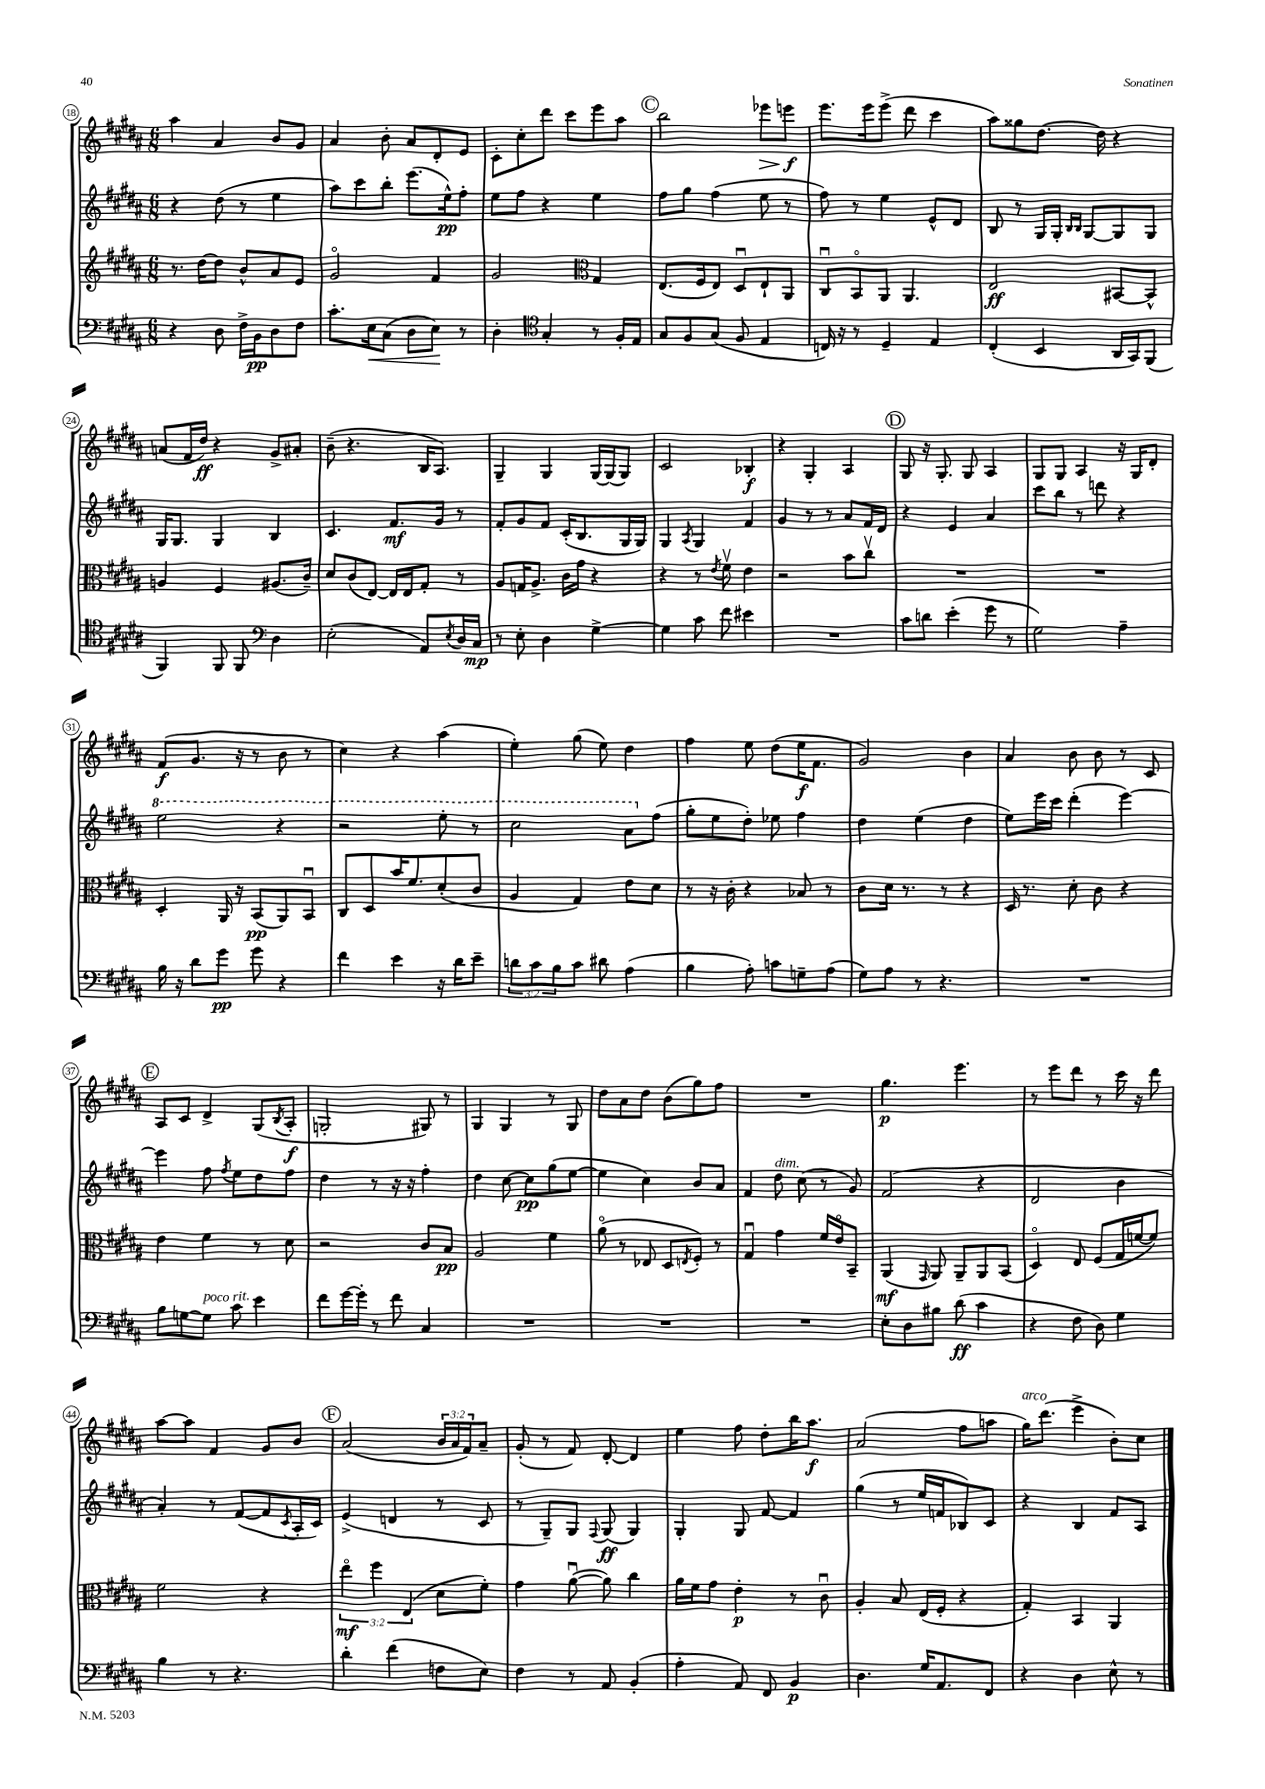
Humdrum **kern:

**kern	**dynam	**kern	**dynam	**kern	**dynam	**kern	**dynam
*part4	*part4	*part3	*part3	*part2	*part2	*part1	*part1
*staff4	*staff4	*staff3	*staff3	*staff2	*staff2	*staff1	*staff1
*clefF4	*	*clefG2	*	*clefG2	*	*clefG2	*
*k[f#c#g#d#a#]	*	*k[f#c#g#d#a#]	*	*k[f#c#g#d#a#]	*	*k[f#c#g#d#a#]	*
*M6/8	*	*M6/8	*	*M6/8	*	*M6/8	*
=18	=18	=18	=18	=18	=18	=18	=18
4r	.	8.r	.	4r	.	4aa#\	.
.	.	[16dd#\KL	.	.	.	.	.
8D#\	.	8dd#\J]	.	(8dd#\	.	4a#/	.
16F#^\LL	.	8b^^/L	.	8r	.	.	.
16BB\J	pp	.	.	.	.	.	.
8D#\	.	8a#/	.	4ee\	.	8b/L	.
8F#\J	.	8e/J	.	.	.	8g#/J	.
=19	=19	=19	=19	=19	=19	=19	=19
8.c#'\L	.	2g#/	.	8aa#\L)	.	4a#/	.
.	.	.	.	8ccc#\	.	.	.
!	!LO:HP:b	!	!	!	!	!	!
16E\k	<	.	.	.	.	.	.
(8C#\J	.	.	.	8bb'\J	.	8b'\	.
8D#\L	.	.	.	(8.eee\L	.	8a#/L	.
8E\J)	.	4f#/	.	.	.	8d#'/	.
.	.	.	.	16ee^^\k)	pp	.	.
8r	[	.	.	8ff#'\J	.	8e/J	.
=20	=20	=20	=20	=20	=20	=20	=20
4D#'\	.	2g#/	.	8ee\L	.	8c#'\L	.
.	.	.	.	8ff#\J	.	8cc#'\	.
*clefC4	*	*	*	*	*	*	*
4G#'/	.	.	.	4r	.	8ddd#\J	.
.	.	.	.	.	.	8ccc#\L	.
*	*	*clefC3	*	*	*	*	*
8r	.	4G#/	.	4ee\	.	8eee\	.
16F#'/LL	.	.	.	.	.	8aa#\J	.
16E/JJ	.	.	.	.	.	.	.
!!LO:REH:place=s1:t=C
=21	=21	=21	=21	=21	=21	=21	=21
8G#/L	.	(8.E/L	.	8ff#\L	.	2bb\	.
8F#/	.	.	.	8gg#\J	.	.	.
.	.	16F#/k	.	.	.	.	.
(8G#/J	.	8E/J)	.	(4ff#\	.	.	.
8F#/	.	8D#u/L	.	.	.	.	.
!	!	!	!	!	!	!	!LO:HP:b
4E/	.	8E`/	.	8ee\	.	8eee-X\L	>
.	.	8AA#/J	.	8r	.	8eeen\J	f
.	.	.	.	.	.	.	]
=22	=22	=22	=22	=22	=22	=22	=22
16Cn/)	.	8C#u/L	.	8ff#\)	.	8.eee\L	.
16r	.	.	.	.	.	.	.
8r	.	8BB/	.	8r	.	.	.
.	.	.	.	.	.	16eee\k	.
4D#~/	.	8AA#/J	.	4ee\	.	(8eee^\J	.
.	.	4.AA#/	.	.	.	8ddd#\	.
4E/	.	.	.	8e^^/L	.	4ccc#\	.
.	.	.	.	8d#/J	.	.	.
=23	=23	=23	=23	=23	=23	=23	=23
(4C#'/	.	2E/	ff	8B/	.	8aa#\L)	.
.	.	.	.	8r	.	8gg##X\	.
4BB/	.	.	.	16G#/LL	.	[8.dd#\J	.
.	.	.	.	16G#'/JJ	.	.	.
.	.	.	.	16qqB/LL	.	.	.
.	.	.	.	16qqB/JJ	.	.	.
.	.	.	.	[8G#/L	.	.	.
.	.	.	.	.	.	16dd#\]	.
16AA#/LL	.	[8BB#X/L	.	8G#/]	.	4r	.
16GG#/J)	.	.	.	.	.	.	.
(8FF#/J	.	8BB#^^/J]	.	8G#/J	.	.	.
!!LO:LB:g=z
=24	=24	=24	=24	=24	=24	=24	=24
4FF#/)	.	4An/	.	16G#/KL	.	(8an/L	.
.	.	.	.	8.G#/J	.	.	.
.	.	.	.	.	.	16f#/L	.
.	.	.	.	.	.	16dd#/JJ)	ff
8FF#/	.	4F#/	.	4G#/	.	4r	.
8FF#/	.	.	.	.	.	.	.
*clefF4	*	*	*	*	*	*	*
4D#\	.	(8.A#X/L	.	4B/	.	8g#^/L	.
.	.	.	.	.	.	8a#X'/J	.
.	.	16c#~/Jk)	.	.	.	.	.
=25	=25	=25	=25	=25	=25	=25	=25
(2E'\	.	8d#/L	.	4.c#/	.	(8b~\	.
.	.	(8c#/	.	.	.	4.r	.
.	.	[8E/J)	.	.	.	.	.
.	.	16E/LL]	.	8.f#/L	mf	.	.
.	.	16E/J	.	.	.	.	.
8AA#/L)	.	8G#'/J	.	.	.	16B/KL	.
.	.	.	.	16g#/Jk	.	8.A#/J)	.
8qE/	.	.	.	.	.	.	.
16D#/L	.	8r	.	8r	.	.	.
16C#/JJ	mp	.	.	.	.	.	.
=26	=26	=26	=26	=26	=26	=26	=26
8r	.	8A#/L	.	8f#'/L	.	4G#~/	.
8E'\	.	16Gn/K	.	8g#/	.	.	.
.	.	8.A#^/J	.	.	.	.	.
4D#\	.	.	.	8f#/J	.	4G#/	.
.	.	16c#\LL	.	(16c#'/KL	.	.	.
.	.	16g#\JJ	.	8.B/	.	.	.
[4G#^\	.	4r	.	.	.	[16G#/LL	.
.	.	.	.	.	.	(16G#/J]	.
.	.	.	.	16G#/L	.	8G#/J)	.
.	.	.	.	16G#/JJ)	.	.	.
=27	=27	=27	=27	=27	=27	=27	=27
4G#\]	.	4r	.	4G#/	.	2c#/	.
.	.	.	.	8qA#/	.	.	.
8c#\	.	8r	.	4G#/	.	.	.
.	.	8qe/	.	.	.	.	.
8f#\	.	8f#v\	.	.	.	.	.
4e#X\	.	4e\	.	4f#/	.	4B-X'/	f
=28	=28	=28	=28	=28	=28	=28	=28
2.r	.	2r	.	4g#/	.	4r	.
.	.	.	.	8r	.	4G#'/	.
.	.	.	.	8r	.	.	.
.	.	8b\L	.	8a#/L	.	4A#/	.
.	.	8cc#v\J	.	16f#/L	.	.	.
.	.	.	.	16d#/JJ	.	.	.
!!LO:REH:place=s1:t=D
=29	=29	=29	=29	=29	=29	=29	=29
8c#\L	.	2.r	.	4r	.	8G#/	.
8dn\J	.	.	.	.	.	16r	.
.	.	.	.	.	.	8.G#'/	.
(4e'\	.	.	.	4e/	.	.	.
.	.	.	.	.	.	8G#/	.
8g#\	.	.	.	4a#/	.	4A#/	.
8r	.	.	.	.	.	.	.
=30	=30	=30	=30	=30	=30	=30	=30
2G#\)	.	2.r	.	8ccc#\L	.	8G#/L	.
.	.	.	.	8bb\J	.	8G#/J	.
.	.	.	.	8r	.	4A#/	.
.	.	.	.	8dddn\	.	.	.
4A#~\	.	.	.	4r	.	16r	.
.	.	.	.	.	.	16G#/KL	.
.	.	.	.	.	.	8d#'/J	.
!!LO:LB:g=z
=31	=31	=31	=31	=31	=31	=31	=31
*	*	*	*	*8va	*	*	*
16B\	.	4D#'/	.	2eee\	.	(8f#/L	f
16r	.	.	.	.	.	.	.
8d#\L	.	.	.	.	.	8.g#/J	.
8g#\J	pp	16AA#/	.	.	.	.	.
.	.	16r	.	.	.	16r	.
8g#\	.	(8BB/L	pp	.	.	8r	.
4r	.	8AA#/)	.	4r	.	8b\	.
.	.	8BBu/J	.	.	.	8r	.
=32	=32	=32	=32	=32	=32	=32	=32
4f#\	.	8C#/L	.	2r	.	4cc#\)	.
.	.	8D#/	.	.	.	.	.
4e\	.	16b/K	.	.	.	4r	.
.	.	8.f#/	.	.	.	.	.
16r	.	(8d#'/	.	8eee'\	.	(4aa#\	.
16d#\KL	.	.	.	.	.	.	.
8e~\J	.	8c#/J	.	8r	.	.	.
=33	=33	=33	=33	=33	=33	=33	=33
12dn\L	.	4A#/	.	2ccc#\	.	4ee'\)	.
12c#\	.	.	.	.	.	.	.
12B\	.	.	.	.	.	.	.
8c#\J	.	4G#/)	.	.	.	(8gg#\	.
8d#X\	.	.	.	.	.	8ee\)	.
(4A#\	.	8e\L	.	8aa#\L	.	4dd#\	.
*	*	*	*	*X8va	*	*	*
.	.	8d#\J	.	(8ff#\J	.	.	.
=34	=34	=34	=34	=34	=34	=34	=34
4B\	.	8r	.	8gg#'\L	.	4ff#\	.
.	.	16r	.	8ee\	.	.	.
.	.	16c#'\	.	.	.	.	.
8A#'\)	.	4r	.	8dd#'\J)	.	8ee\	.
8cn\L	.	.	.	8ee-X\	.	(8dd#\L	.
8Gn~\	.	8B-X/	.	4ff#\	.	16ee\K	f
.	.	.	.	.	.	8.f#\J	.
(8A#\J	.	8r	.	.	.	.	.
=35	=35	=35	=35	=35	=35	=35	=35
8G#\L)	.	8c#\L	.	4dd#\	.	2g#/)	.
8A#\J	.	16d#\Jk	.	.	.	.	.
.	.	8.r	.	.	.	.	.
8r	.	.	.	(4ee\	.	.	.
4.r	.	8r	.	.	.	.	.
.	.	4r	.	4dd#\	.	4b\	.
=36	=36	=36	=36	=36	=36	=36	=36
2.r	.	16D#/	.	8ee\L)	.	4a#/	.
.	.	8.r	.	.	.	.	.
.	.	.	.	16eee\L	.	.	.
.	.	.	.	16ccc#\JJ	.	.	.
.	.	8d#'\	.	(4ddd#'\	.	8b\	.
.	.	8c#\	.	.	.	8b\	.
.	.	4r	.	[4eee\)	.	8r	.
.	.	.	.	.	.	8c#/	.
!!LO:LB:g=z
!!LO:REH:place=s1:t=E
=37	=37	=37	=37	=37	=37	=37	=37
8B\L	.	4e\	.	4eee\]	.	8A#/L	.
[8Gn\	.	.	.	.	.	8c#/J	.
!LO:TX:a:i:t=poco rit.	!	!	!	!	!	!	!
8G\J]	.	4f#\	.	8ff#\	.	4d#^/	.
.	.	.	.	8qff#/	.	.	.
8c#\	.	.	.	8ee\L	.	.	.
4e\	.	8r	.	8dd#\	.	(8G#/L	.
.	.	.	.	.	.	8qB/	.
.	.	8d#\	.	8ff#\J	.	8A#'/J	f
=38	=38	=38	=38	=38	=38	=38	=38
8f#\L	.	2r	.	4dd#\	.	2Gn'/	.
[16g#\L	.	.	.	.	.	.	.
16g#'\JJ]	.	.	.	.	.	.	.
8r	.	.	.	8r	.	.	.
8f#\	.	.	.	16r	.	.	.
.	.	.	.	16r	.	.	.
4C#/	.	8c#/L	.	4ff#'\	.	8G#X/)	.
.	.	8B/J	pp	.	.	8r	.
=39	=39	=39	=39	=39	=39	=39	=39
2.r	.	2A#/	.	4dd#\	.	4G#/	.
.	.	.	.	[8cc#\	.	4G#/	.
.	.	.	.	8cc#\L]	pp	.	.
.	.	4f#\	.	(8gg#\	.	8r	.
.	.	.	.	[8ee\J	.	8G#/	.
=40	=40	=40	=40	=40	=40	=40	=40
2.r	.	(8a#\	.	4ee\]	.	8dd#\L	.
.	.	8r	.	.	.	8a#\	.
.	.	8E-X/	.	4cc#\)	.	8dd#\J	.
.	.	8D#/L	.	.	.	(8b\L	.
.	.	8qEn/	.	.	.	.	.
.	.	8F#'/J)	.	8b/L	.	8gg#\)	.
.	.	8r	.	8a#/J	.	8ff#\J	.
=41	=41	=41	=41	=41	=41	=41	=41
2.r	.	4G#u/	.	4f#/	.	2.r	.
!	!	!	!	!LO:TX:a:i:t=dim.	!	!	!
.	.	4g#\	.	8dd#\	.	.	.
.	.	.	.	(8cc#\	.	.	.
.	.	16f#/LL	.	8r	.	.	.
.	.	16e/J	.	.	.	.	.
.	.	8BB~/J	.	8g#/)	.	.	.
=42	=42	=42	=42	=42	=42	=42	=42
8E'\L	.	(4AA#/	mf	(2f#/	.	4.gg#\	p
8D#\	.	.	.	.	.	.	.
.	.	16qqGG#/	.	.	.	.	.
8B#X\J	.	8AA#/)	.	.	.	.	.
(8d#\	ff	8AA#~/L	.	.	.	4.eee\	.
4c#\	.	8AA#/	.	4r	.	.	.
.	.	(8BB/J	.	.	.	.	.
=43	=43	=43	=43	=43	=43	=43	=43
4r	.	4D#/)	.	2d#/	.	8r	.
.	.	.	.	.	.	8eee\L	.
8F#\	.	8E/	.	.	.	8ddd#\J	.
8D#\)	.	(8F#/L	.	.	.	8r	.
4G#\	.	16G#/L	.	4b\	.	16ccc#\	.
.	.	[16fn/J	.	.	.	16r	.
.	.	8f/J])	.	.	.	8ddd#\	.
!!LO:LB:g=z
=44	=44	=44	=44	=44	=44	=44	=44
4B\	.	2f#\	.	4a#'/)	.	[8aa#\L	.
.	.	.	.	.	.	8aa#\J]	.
8r	.	.	.	8r	.	4f#/	.
4.r	.	.	.	([8f#/L	.	.	.
.	.	4r	.	8f#/]	.	8g#/L	.
.	.	.	.	8qc#/	.	.	.
.	.	.	.	16A#'/L	.	8b/J	.
.	.	.	.	16c#/JJ)	.	.	.
!!LO:REH:place=s1:t=F
=45	=45	=45	=45	=45	=45	=45	=45
4d#'\	.	6ee\	mf	(4e^/	.	(2a#/	.
.	.	6ff#\	.	.	.	.	.
(4f#\	.	.	.	4dn/	.	.	.
.	.	(6E/	.	.	.	.	.
8Fn\L	.	8d#\L	.	8r	.	24b/LL	.
.	.	.	.	.	.	24a#/	.
.	.	.	.	.	.	24f#/J)	.
8E\J)	.	8f#'\J)	.	8c#/	.	8a#~/J	.
=46	=46	=46	=46	=46	=46	=46	=46
4F#\	.	4g#\	.	8r	.	(8g#'/	.
.	.	.	.	8G#~/L)	.	8r	.
8r	.	([8a#u\	.	8G#/J	.	8f#/)	.
.	.	.	.	8qqF#/	.	.	.
8AA#/	.	8a#\])	.	(8G#/	ff	[8d#'/	.
(4BB'/	.	4cc#\	.	4G#/)	.	4d#/]	.
=47	=47	=47	=47	=47	=47	=47	=47
4A#'\	.	16a#\LL	.	4G#'/	.	4ee\	.
.	.	16f#\J	.	.	.	.	.
.	.	8g#\J	.	.	.	.	.
8AA#/)	.	4e'\	p	8G#/	.	8ff#\	.
8FF#/	.	.	.	[8f#/	.	8dd#'\L	.
4BB/	p	8r	.	4f#/]	.	16bb\K	.
.	.	.	.	.	.	8.aa#\J	f
.	.	8c#u\	.	.	.	.	.
=48	=48	=48	=48	=48	=48	=48	=48
4.D#\	.	4A#'/	.	(4gg#\	.	(2a#/	.
.	.	8B/	.	8r	.	.	.
16G#/KL	.	(16E/LL	.	16ee/LL	.	.	.
8.AA#/	.	16F#'/JJ	.	16fn/J	.	.	.
.	.	4r	.	8B-X/)	.	8ff#\L	.
8FF#/J	.	.	.	8c#/J	.	8aan\J	.
=49	=49	=49	=49	=49	=49	=49	=49
!	!	!	!	!	!	!LO:TX:a:i:t=arco	!
4r	.	4G#'/)	.	4r	.	16gg#\KL)	.
.	.	.	.	.	.	(8.ddd#\J	.
4D#\	.	4BB/	.	4B/	.	4eee^\	.
8E^^\	.	4AA#/	.	8f#/L	.	8b'\L)	.
8r	.	.	.	8A#/J	.	8cc#\J	.
==	==	==	==	==	==	==	==
*-	*-	*-	*-	*-	*-	*-	*-
